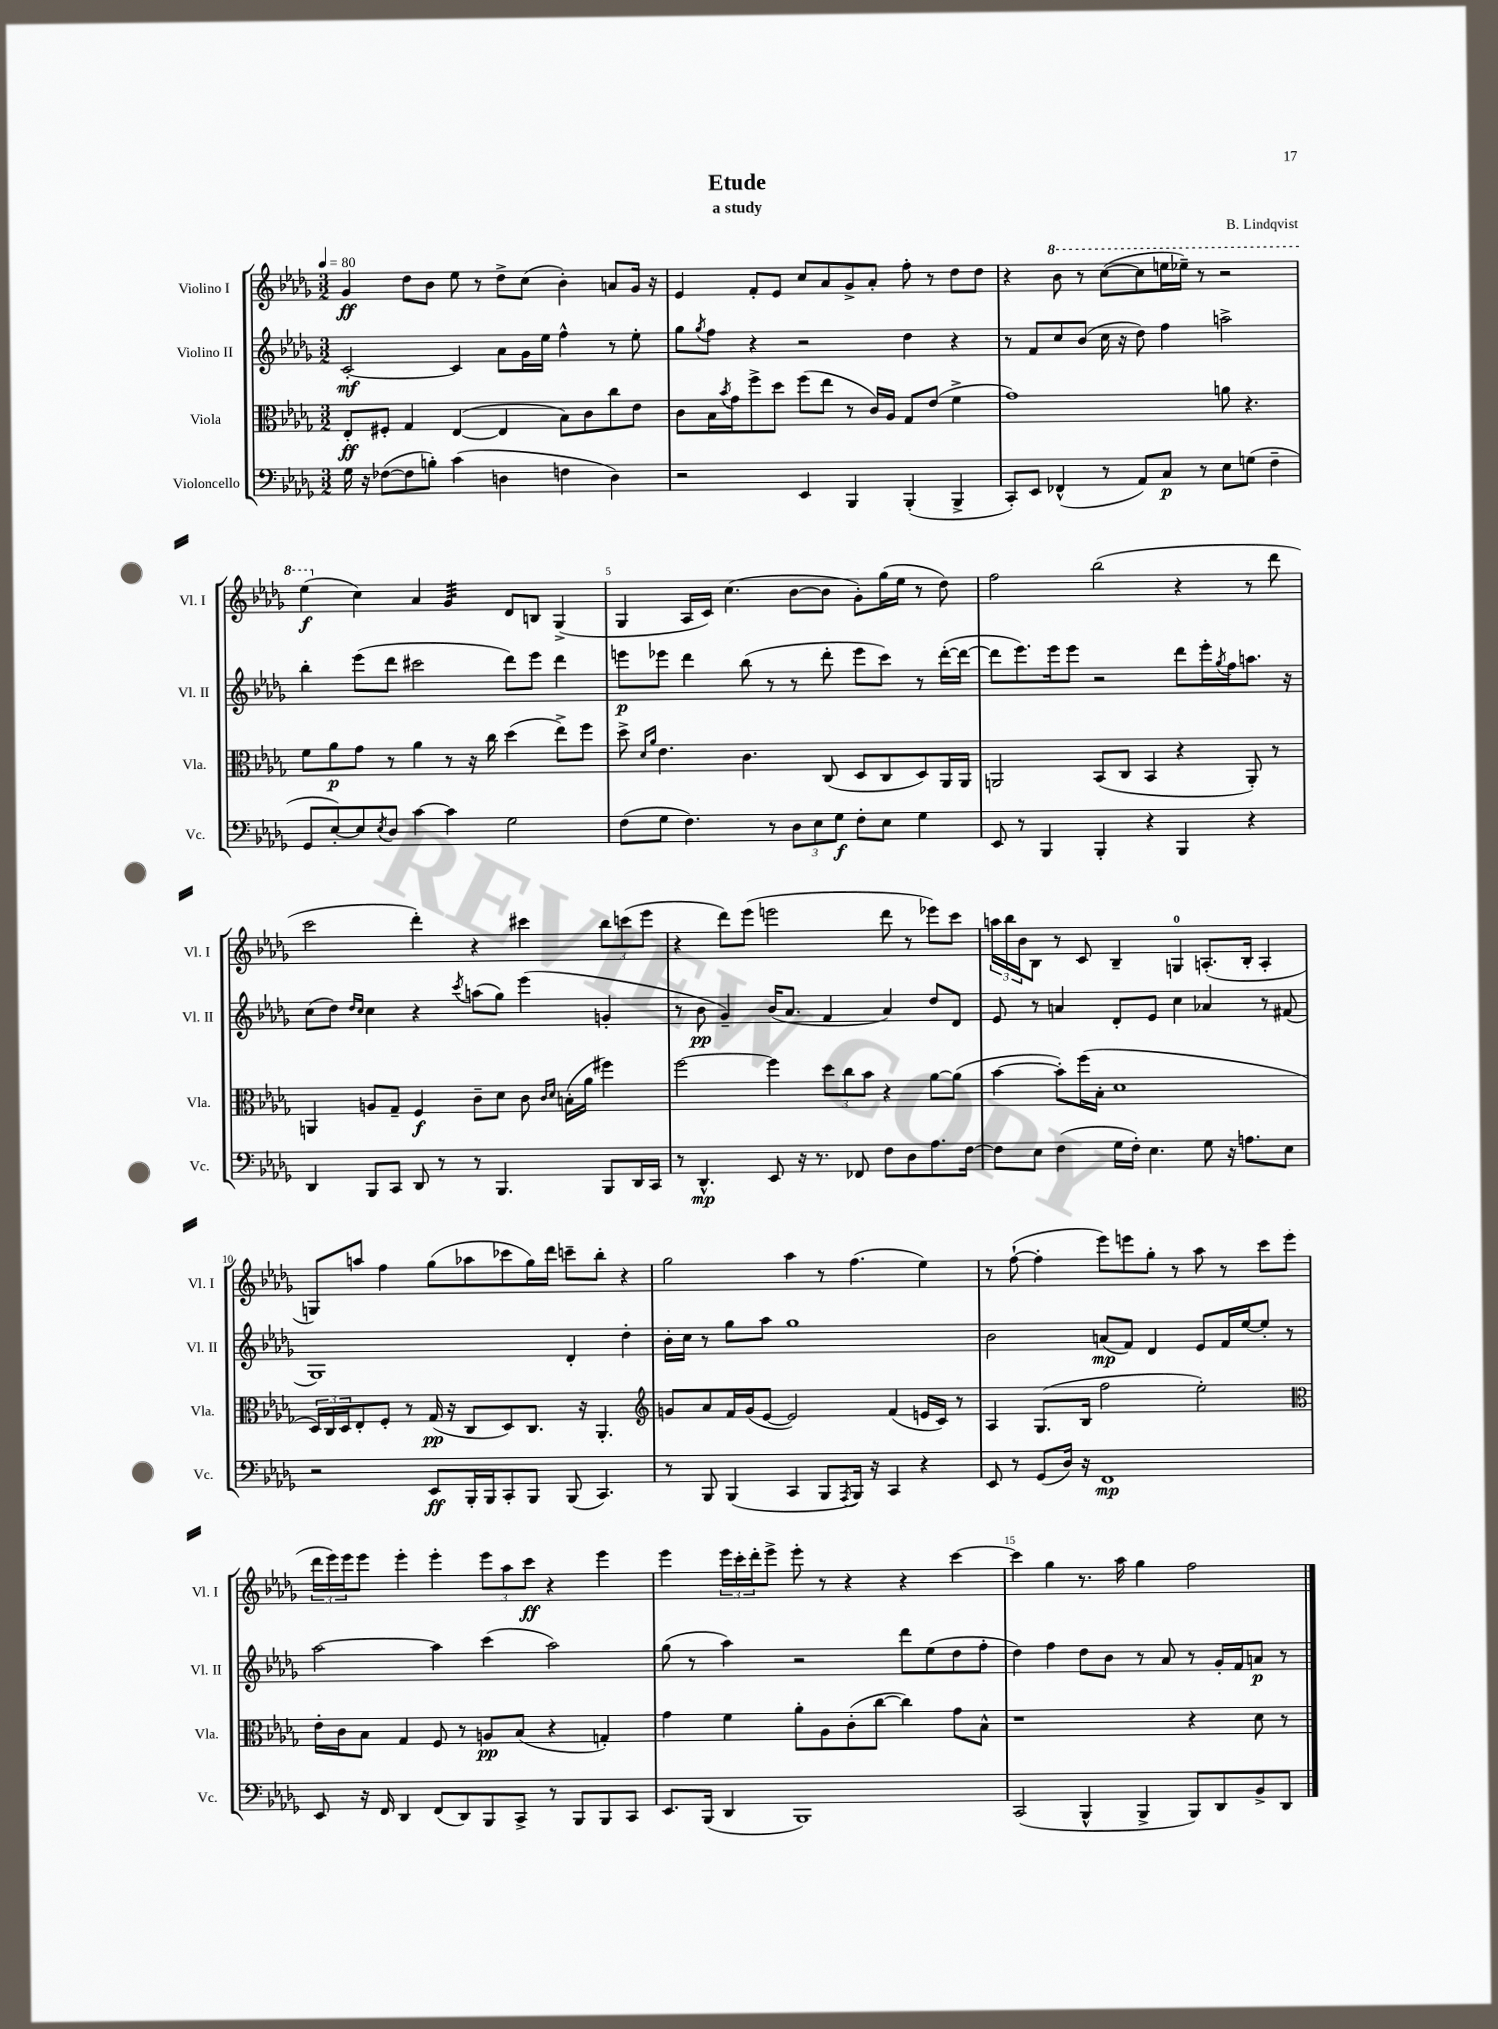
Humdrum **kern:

**kern	**kern	**kern	**kern
*staff4	*staff3	*staff2	*staff1
*clefF4	*clefC3	*clefG2	*clefG2
*k[b-e-a-d-g-]	*k[b-e-a-d-g-]	*k[b-e-a-d-g-]	*k[b-e-a-d-g-]
*M3/2	*M3/2	*M3/2	*M3/2
*MM80	*MM80	*MM80	*MM80
16G-	8E-'	[2c'	4g-
16r	.	.	.
([8F-	8F#'	.	.
8F-]	4G-	.	8dd-
8B')	.	.	8b-
(4c	([4E-	4c]	8ee-
.	.	.	8r
4D	4E-]	8a-	8dd-^
.	.	16g-	(8cc
.	.	16ee-	.
4F	8B-)	4ff^^	4b-')
.	8c	.	.
4D)	8cc	8r	8a
.	8e-	8ee-'	16g-
.	.	.	16r
=	=	=	=
2r	8c	8gg-	4e-
.	.	8qgg-	.
.	16B-	8ff	.
.	8qb-	.	.
.	16g-	.	.
.	8ff^	4r	8f'
.	8dd-	.	8e-
4EE-	(8ff	2r	8cc
.	8ee-	.	8a-
4BBB-	8r	.	8g-^
.	16c)	.	8a-'
.	16A-	.	.
(4BBB-'	8G-	4dd-	8ff'
.	(8e-	.	8r
4BBB-^	4f^	4r	8dd-
.	.	.	8dd-
=	=	=	=
8CC')	1g-)	8r	4r
8EE-	.	8f	.
(4FF-^^	.	8cc	8bb-
.	.	(8b-	8r
8r	.	16cc	([8ccc
.	.	16r	.
8AA-)	.	8dd-)	8ccc]
8C	.	4ff	16eee
.	.	.	16eee-~)
8r	.	.	8r
8E-	8a	2aa^	2r
(8G	4.r	.	.
4F~	.	.	.
=	=	=	=
8GG-	8f	4bb-'	(4eee-
[8E-')	8a-	.	.
8E-]	8g-	(8eee-	4cc)
8qE-	.	.	.
8D-	8r	8ddd-	.
[4c	4a-	2ccc#	4a-
4c]	8r	.	4g-
.	16r	.	.
.	16cc	.	.
2G-	(4dd-	8ddd-)	8d-
.	.	8eee-	8B
.	8ee-^)	4ddd-	(4G-^
.	8ff	.	.
=	=	=	=
(8F	8dd-^	8eee	4G-
.	16qqd-	.	.
.	16qqa-	.	.
8G-	4.e-	8eee-	.
4.F)	.	4ddd-	16A-
.	.	.	16c)
.	.	.	(4.cc
.	4.c	(8bb-	.
8r	.	8r	.
12D-	.	8r	[8b-
12E-	.	.	.
.	(8C	8ddd-'	8b-]
12G-	.	.	.
8F'	8D-	8eee-	8g-')
8E-	8C	8ccc)	(16gg-
.	.	.	16ee-
4G-	8D-)	8r	8r
.	16AA-	([16ddd-'	8dd-)
.	16AA-	16ddd-_	.
=	=	=	=
8EE-	2AA	8ddd-]	2ff
8r	.	8.eee-)	.
4BBB-	.	.	.
.	.	16eee-	.
.	.	8eee-	.
4BBB-'	(8BB-	2r	(2bb-
.	8C	.	.
4r	4BB-	.	.
4BBB-	4r	8ddd-	4r
.	.	16eee-'	.
.	.	8qgg-	.
.	.	16ff	.
4r	8AA')	8.aa	8r
.	8r	.	8ddd-
.	.	16r	.
=	=	=	=
4DD-	4AA	(8cc	2ccc
.	.	8dd-)	.
.	.	16qqdd-	.
.	.	16qqcc	.
8BBB-	8A	4cc	.
8CC	8G-~	.	.
8DD-	4F	4r	4ddd-')
8r	.	.	.
.	.	8qccc	.
8r	8c~	(8aa	4r
4.BBB-	8d-	8gg-)	.
.	8c	(4eee-	4ccc#
.	16qqc	.	.
.	16qqd-	.	.
.	(16B'	.	.
.	16a-	.	.
8BBB-	4ff#)	4g'	12bb-
.	.	.	(12ccc
16DD-	.	.	.
.	.	.	12eee-
16CC	.	.	.
=	=	=	=
8r	[2ff	8r	4r
4.DD-^^	.	8b-	.
.	.	4g-~)	8ddd-)
.	.	.	(8eee-
8EE-	4ff]	(16b-	2eee
.	.	8.a-	.
16r	.	.	.
8.r	.	.	.
.	12dd-	4f	.
.	12cc	.	.
8FF-	.	.	.
.	12b-	.	.
8F	4r	4a-)	8ddd-
8D-	.	.	8r
8.A-	[8a-	8dd-	8eee-)
.	(8a-]	8d-	8ccc
[16F	.	.	.
=	=	=	=
8F]	[4b-	8e-	24aa
.	.	.	24bb-
.	.	.	24b-
8E-	.	8r	8B-
(4F	8b-'])	4a	8r
.	(16ff	.	8c
.	16B-'	.	.
16G-	1d-	8d-'	4B-~
16F')	.	.	.
4.E-	.	8e-	.
.	.	4cc	4G
8G-	.	4a-	(8.A'
16r	.	.	.
8.A	.	.	16B-'
.	.	8r	4A'
8E-	.	(8f#	.
=	=	=	=
2r	24D-)	1G-)	8G)
.	24C	.	.
.	24D-	.	.
.	8E-'	.	8aa
.	8F'	.	4ff
.	8r	.	.
8EE-	(16G-	.	(8gg-
.	16r	.	.
16BBB-'	8C	.	8aa-
16BBB-	.	.	.
8CC'	8D-)	.	8ccc-
8BBB-	8.C	.	16gg-)
.	.	.	16ddd-
(8BBB-	.	4d-'	8ccc~
.	16r	.	.
4.CC)	4.AA-'	.	8bb-'
.	.	4dd-'	4r
=	=	=	=
*	*clefG2	*	*
8r	8g	16b-'	2gg-
.	.	16cc	.
8BBB-	8a-	8r	.
(4BBB-	16f	8gg-	.
.	(16g	.	.
.	[8e-	8aa-	.
4CC	2e-])	1gg-	4aa-
8BBB-	.	.	8r
8qAAA-	.	.	.
16BBB-)	.	.	(4.ff
16r	.	.	.
4CC	(4f	.	.
4r	16e	.	4ee-)
.	16c)	.	.
.	8r	.	.
=	=	=	=
8EE-	4A-	2b-	8r
8r	.	.	([8ff`
(8GG-	(8.G-	.	4ff']
16D-)	.	.	.
16r	16B-	.	.
1FF	2ff	(8a	8eee-)
.	.	8f)	8eee
.	.	4d-	8gg-'
.	.	.	8r
.	2ee-')	8e-	8aa-
.	.	16f	8r
.	.	[16ee-	.
.	.	8ee-']	8ccc
.	.	8r	(8eee
=	=	=	=
*	*clefC3	*	*
8EE-	16e-'	[2aa-	24ddd-
.	.	.	24eee-)
.	16c	.	.
.	.	.	24eee-
16r	8B-	.	8eee-
16FF	.	.	.
4DD-	4G-	.	4eee-'
(8FF	8F	4aa-]	4eee-'
8DD-)	8r	.	.
8BBB-	8A	(4ccc	12eee-
.	.	.	12aa-
8CC^	(8B-	.	.
.	.	.	12ccc
8r	4r	2aa-)	4r
8BBB-	.	.	.
8BBB-	4G')	.	4eee-
8CC	.	.	.
=	=	=	=
8.EE-	4g-	(8gg-	4eee-
.	.	8r	.
(16BBB-	.	.	.
4DD-	4f	4aa-)	24eee-
.	.	.	24ccc'
.	.	.	24ddd-'
.	.	.	8eee-^
1BBB-)	8a-'	2r	8eee-'
.	8A-	.	8r
.	(8c'	.	4r
.	[8cc	.	.
.	4cc])	8ddd-	4r
.	.	(8ee-	.
.	8g-	8dd-	[4ccc
.	8B-^^	8ff'	.
=	=	=	=
(2CC	1r	4dd-)	4ccc]
.	.	4ff	4gg-
4BBB-^^	.	8dd-	8.r
.	.	8b-	.
.	.	.	16aa-
4BBB-^	.	8r	4gg-
.	.	8a-	.
8BBB-)	4r	8r	2ff
8DD-	.	16g-'	.
.	.	16f	.
8BB-^	8d-	8a	.
8DD-	8r	8r	.
==	==	==	==
*-	*-	*-	*-
